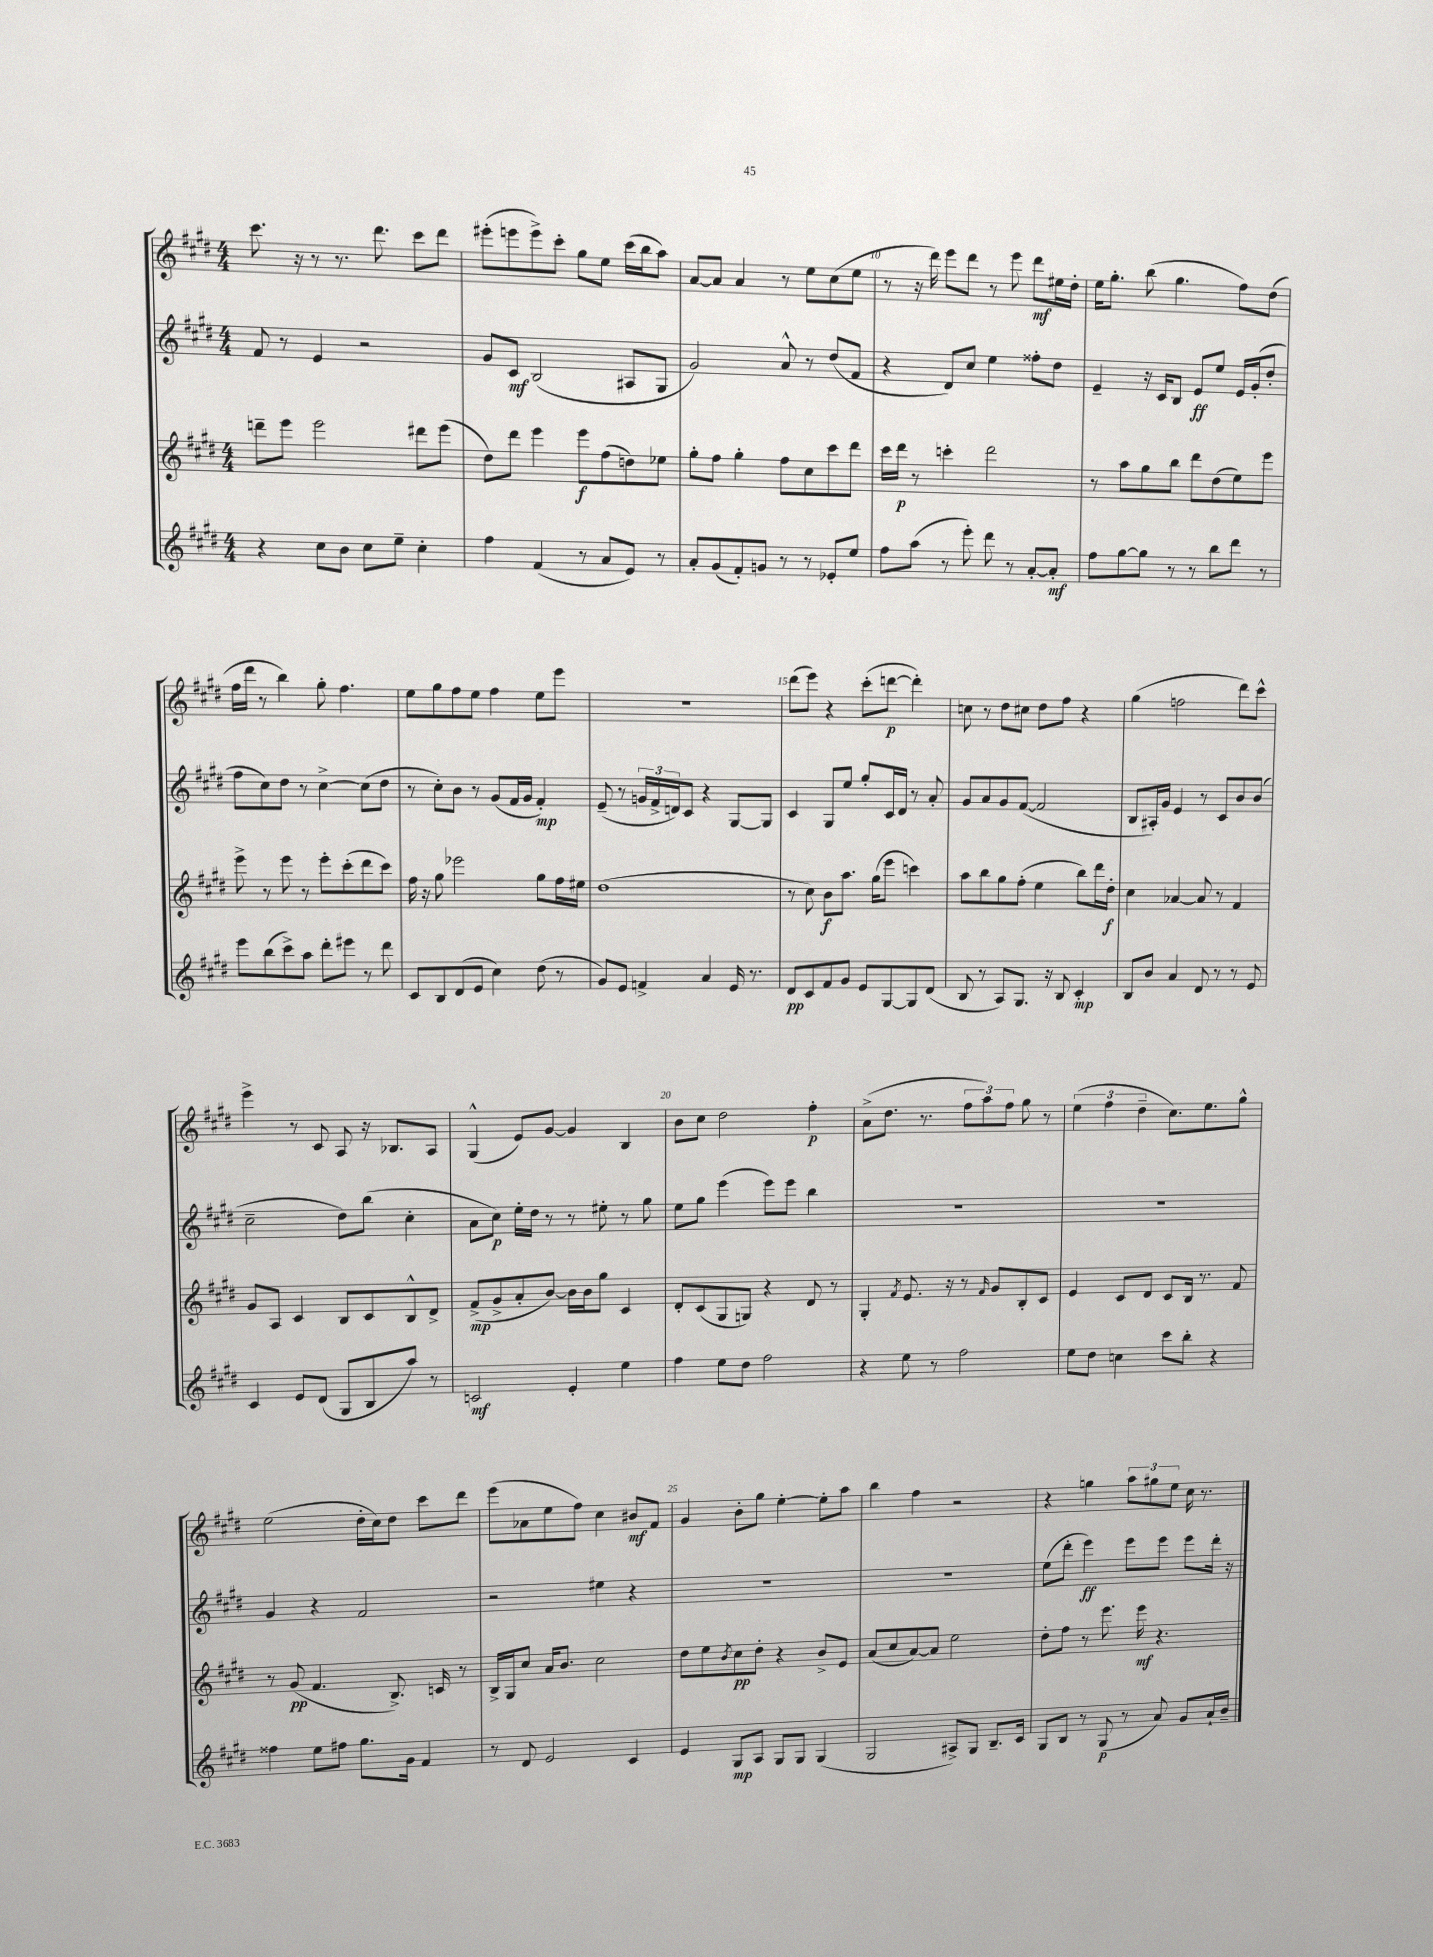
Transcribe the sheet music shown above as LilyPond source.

<<
\new StaffGroup <<
\new Staff = "s0" {
    \clef treble \key e \major \numericTimeSignature \time 4/4
    cis'''8. r16 r8 r8. dis'''8. cis'''8 dis'''8 |
    eis'''8-.( e'''8 e'''8->) cis'''8-. gis''8 e''8 cis'''16( b''16 a''8) |
    a'8~ a'8 a'4 r8 e''8 cis''8( e''8 |
    r8 r16 dis'''16) e'''8 dis'''8 r8 e'''8 dis'''8\mf eis''16 dis''16-. |
    e''16 gis''8.-. b''8( gis''4. fis''8) dis''8( |
    fis''16 dis'''16 r8 b''4) gis''8-. fis''4. |
    e''8 gis''8 fis''8 e''8 fis''4 e''8 e'''8 |
    R1 |
    dis'''8( e'''8) r4 cis'''8-.( d'''8~\p d'''4-.) |
    c''8 r8 dis''8 cis''8 dis''8 fis''8 r4 |
    gis''4( f''2 dis'''8) cis'''8-^ |
    e'''4-> r8 cis'8 a8 r16 bes8. a8 |
    gis4-^( e'8) gis'8~ gis'4 b4 |
    b'8 cis''8 dis''2 fis''4-.\p |
    a'8->( dis''8. r8. \tuplet 3/2 { fis''8 a''8) fis''8 } gis''8 r8 |
    \tuplet 3/2 { e''4( fis''4 dis''4-- } cis''8.) e''8. gis''8-^ |
    e''2( dis''16-. cis''16) dis''8 cis'''8 dis'''8 |
    e'''8( aes'8 e''8 fis''8) cis''4 bis'8\mf fis'8 |
    gis'4 b'8-. gis''8 e''4~-. e''8-. a''8 |
    b''4 fis''4 r2 |
    r4 g''4 \tuplet 3/2 { a''8 gis''8 e''8 } cis''16 r8. \bar "|." |
}
\new Staff = "s1" {
    \clef treble \key e \major \numericTimeSignature \time 4/4
    fis'8 r8 e'4 r2 |
    gis'8 cis'8\mf b2( ais8 gis8 |
    gis'2) a'8-^ r8 dis''8( fis'8 |
    r4 dis'8) cis''8 e''4 fisis''8-. dis''8 |
    e'4-- r16 cis'16 b8 e'8\ff e''8 e'16 gis'16-.( dis''8-. |
    fis''8 cis''8) dis''8 r8 cis''4~-> cis''8( dis''8 |
    r8 cis''8-.) b'8 r8 gis'8( fis'16 gis'16 fis'4-.\mp) |
    e'8--( r8 \tuplet 3/2 { g'16 fis'16-> d'16) } cis'8 r4 gis8~ gis8 |
    cis'4 gis8 e''8 gis''8-. cis'16 dis'16 r8 a'8-. |
    gis'8 a'8 gis'8 fis'8~( fis'2 |
    b8 ais16-.) gis'16 e'4 r8 cis'8 b'8 b'8( |
    cis''2-- dis''8) b''8( cis''4-. |
    a'8 cis''8\p) e''16-. dis''16 r8 r8 eis''8-. r8 gis''8 |
    e''8 gis''8 e'''4( e'''8) e'''8 b''4 |
    R1 |
    R1 |
    gis'4 r4 fis'2 |
    r2 eis''4 r4 |
    R1 |
    R1 |
    e''8( dis'''8-. e'''4\ff) e'''8 e'''8 e'''8 dis'''16-. r16 \bar "|." |
}
\new Staff = "s2" {
    \clef treble \key e \major \numericTimeSignature \time 4/4
    d'''8-- e'''8 e'''2 dis'''8 e'''8( |
    dis''8) dis'''8 e'''4 e'''8\f fis''8( d''8) ees''8 |
    gis''8-. fis''8 gis''4-. fis''8 cis''8 cis'''8 dis'''8 |
    cis'''16 dis'''16\p r8 c'''4-. dis'''2 |
    r8 a''8 gis''8 b''8 dis'''8 dis''8( e''8) e'''8 |
    e'''8-> r8 e'''8 r8 e'''8-. cis'''8-.( dis'''8 cis'''8) |
    fis''16 r16 gis''8 ees'''2 gis''8 fis''16 eis''16 |
    dis''1( |
    r8 cis''8) b'8\f a''8. gis''16( e'''8 c'''4) |
    a''8 b''8 gis''8 fis''8-.( e''4 b''8) dis'''16 dis''16-.\f |
    cis''4 aes'4~ aes'8 r8 fis'4 |
    gis'8 a8 cis'4 b8 cis'8 b8-^ dis'8-> |
    fis'8->\mp( gis'8-> a'8-. b'8~) b'16 b'16 gis''8 cis'4 |
    dis'8-. cis'8( gis8 g8) r4 dis'8 r8 |
    gis4-. \acciaccatura { fis'8 } e'8. r16 r8 \grace { fis'16 } gis'8 b8-. cis'8 |
    e'4 cis'8 dis'8 cis'8 b16 r8. fis'8 |
    r8 gis'8\pp( fis'4. b8.->) c'16 r8 |
    b16-> gis16 cis''8 a'16 b'8. cis''2 |
    dis''8 e''8 \acciaccatura { b'8 } cis''8\pp dis''8-. r4 b'8-> e'8 |
    a'8( cis''8 a'8~) a'8 e''2 |
    dis''8-. fis''8 r8 e'''8. e'''16\mf r4. \bar "|." |
}
\new Staff = "s3" {
    \clef treble \key e \major \numericTimeSignature \time 4/4
    r4 cis''8 b'8 cis''8 e''8-- cis''4-. |
    fis''4 fis'4( r8 a'8 e'8) r8 |
    a'8-. gis'8( fis'8-.) g'8 r8 r8 ees'8-. e''8 |
    fis''8 a''8( r8 e'''8-.) dis'''8 r8 a'8~-. a'8-.\mf |
    fis''8 gis''8~ gis''8 r8 r8 b''8 dis'''8 r8 |
    e'''8 b''8( cis'''8->) a''8 dis'''8-. eis'''8 r8 dis'''8 |
    cis'8 b8 dis'8( e'8 cis''4) dis''8( r8 |
    gis'8) e'8 f'4-> a'4 e'16 r8. |
    dis'8\pp cis'8 fis'8 gis'8 e'8 gis8~ gis8 dis'8( |
    b8 r8 a8) gis8. r16 b8 cis'4-.\mp |
    b8 b'8 a'4 dis'8 r8 r8 e'8 |
    cis'4 e'8 dis'8( gis8 b8 a''8) r8 |
    c'2\mf e'4-. e''4 |
    fis''4 e''8 dis''8 fis''2 |
    r4 e''8 r8 fis''2 |
    e''8 dis''8 c''4 cis'''8 b''8-. r4 |
    fisis''4 e''8 fis''8 gis''8. gis'16 fis'4 |
    r8 dis'8 e'2 cis'4 |
    e'4 gis8\mp a8 gis8 gis8 gis4( |
    gis2 ais8->) gis8 b8.-- cis'16 |
    gis8 b8 r8 gis8\p( r8 a'8) gis'8 a'16-! b'16-- \bar "|." |
}
>>
>>
\layout { \context { \Score currentBarNumber = #7 \override BarNumber.break-visibility = ##(#f #t #t) barNumberVisibility = #(every-nth-bar-number-visible 5) } }
